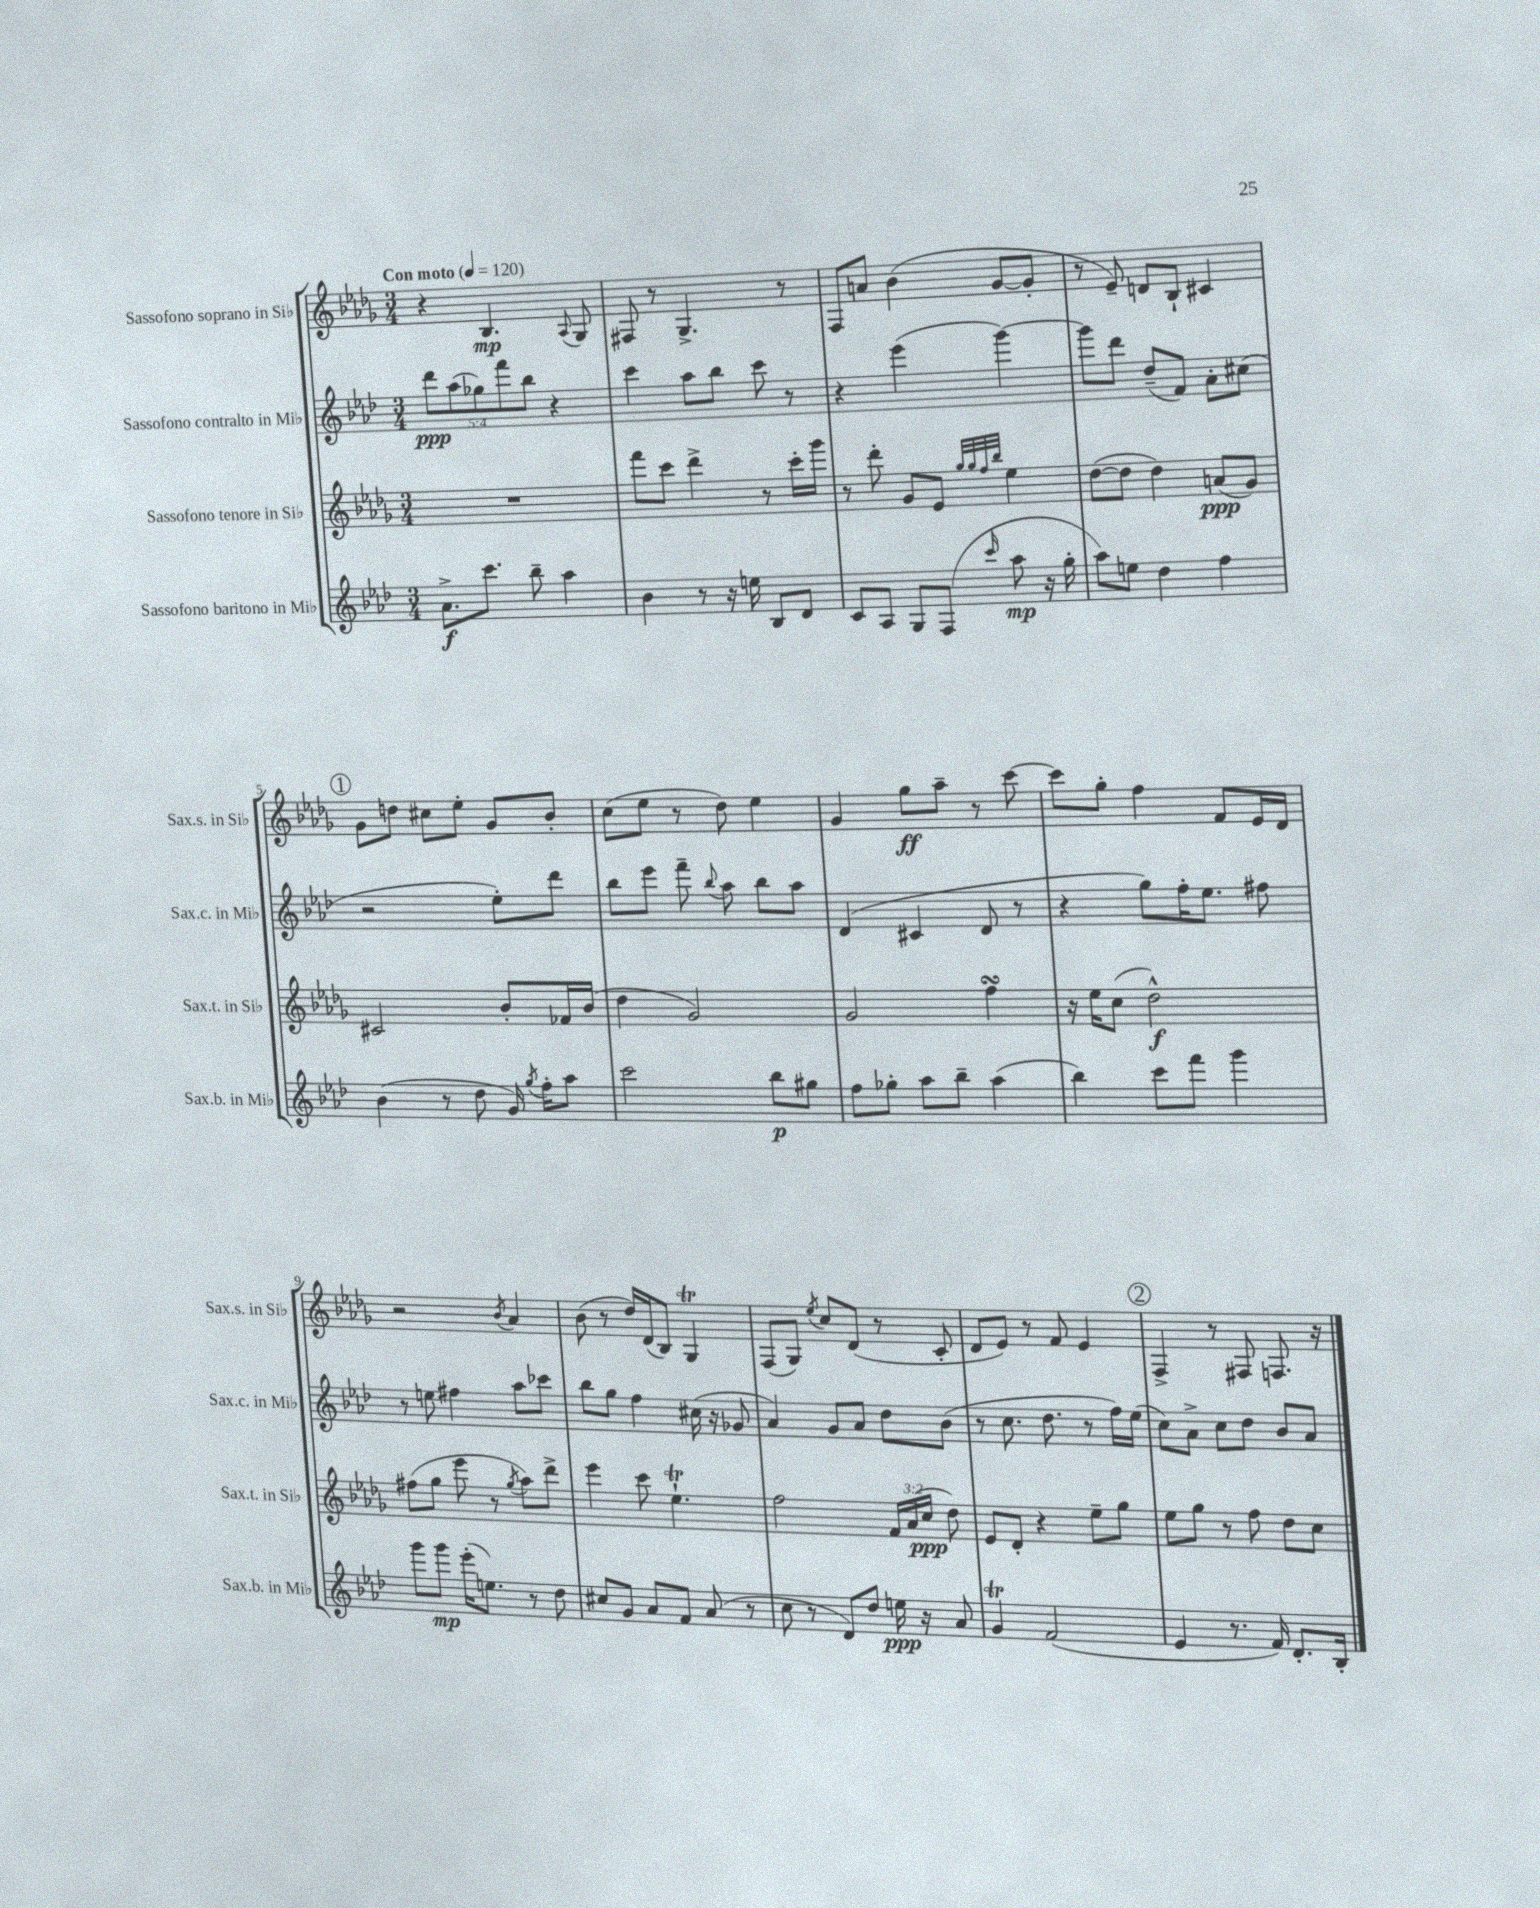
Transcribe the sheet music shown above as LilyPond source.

<<
\new StaffGroup <<
\new Staff = "s0" \with { instrumentName = "Sassofono soprano in Sib" shortInstrumentName = "Sax.s. in Sib" } {
    \clef treble \key des \major \numericTimeSignature \time 3/4 \tempo "Con moto" 4 = 120
    \autoBeamOff r4 bes4.\mp \appoggiatura { aes8 } ges8 |
    fis8 r8 ges4.-> r8 |
    f8[ a'8] bes'4( ges'8[~ ges'8]-. |
    r8 ees'8--) d'8[ bes8]-! cis'4 |
    \mark \markup { \circle "1" } ges'8[ d''8] cis''8[ ees''8]-. ges'8[ bes'8]-. |
    c''8[( ees''8] r8 des''8) ees''4 |
    ges'4 ges''8[\ff aes''8]-- r8 c'''8~ |
    c'''8[ ges''8]-. f''4 f'8[ ees'16 des'16] |
    r2 \acciaccatura { bes'8 } aes'4 |
    bes'8( r8 des''16[) des'16( bes8]) ges4\trill |
    f8[( ges8]) \acciaccatura { ees''8 } c''8[ des'8]( r8 c'8-. |
    des'8[ ees'8]) r8 f'8 ees'4 |
    \mark \markup { \circle "2" } f4-> r8 fis8 f8. r16 \bar "|." |
}
\new Staff = "s1" \with { instrumentName = "Sassofono contralto in Mib" shortInstrumentName = "Sax.c. in Mib" } {
    \clef treble \key aes \major \numericTimeSignature \time 3/4 \override Staff.TupletNumber.text = #tuplet-number::calc-fraction-text
    \autoBeamOff \tuplet 5/4 { des'''8[\ppp aes''8( ges''8) f'''8 bes''8] } r4 |
    c'''4 aes''8[ bes''8] c'''8 r8 |
    r4 ees'''4( g'''4~) |
    g'''8[ des'''8] des''8[--( f'8]) aes'8[-. cis''8]( |
    \mark \markup { \circle "1" } r2 ees''8[-.) des'''8] |
    bes''8[ ees'''8] f'''8-- \appoggiatura { bes''8 } aes''8 bes''8[ aes''8] |
    des'4( cis'4 des'8 r8 |
    r4 g''8[) f''16-. ees''8.] fis''8 |
    r8 e''8 fis''4 aes''8[ ces'''8] |
    bes''8[ g''8] f''4 cis''16( r16 ges'8 |
    aes'4) g'8[ aes'8] des''8[ bes'8]( |
    r8 c''8. des''8. r8 f''16[) ees''16]( |
    \mark \markup { \circle "2" } c''8[) aes'8]-> c''8[ des''8] bes'8[ aes'8] \bar "|." |
}
\new Staff = "s2" \with { instrumentName = "Sassofono tenore in Sib" shortInstrumentName = "Sax.t. in Sib" } {
    \clef treble \key des \major \numericTimeSignature \time 3/4 \override Staff.TupletNumber.text = #tuplet-number::calc-fraction-text
    \autoBeamOff R2. |
    f'''8[ c'''8] des'''4-> r8 c'''16[-. ges'''16] |
    r8 des'''8-. ges'8[ ees'8] \grace { ges''32[ ges''32 f''32 bes''32] } ees''4 |
    des''8[~( des''8] des''4) a'8[\ppp( ges'8]) |
    \mark \markup { \circle "1" } cis'2 bes'8[-. fes'16 bes'16]( |
    des''4 ges'2) |
    ges'2 f''4\turn |
    r16 ees''16[ c''8]( des''2-^\f) |
    fis''8[( ges''8] ees'''8 r8 \acciaccatura { ges''8 } aes''8[) des'''8]-> |
    ees'''4 c'''8 ees''4.-!\trill |
    f''2 \tuplet 3/2 { f'16[ aes'16( c''16]\ppp } des''8) |
    ees'8[ des'8]-. r4 ees''8[-- ges''8] |
    \mark \markup { \circle "2" } ees''8[ ges''8] r8 f''8 des''8[ c''8] \bar "|." |
}
\new Staff = "s3" \with { instrumentName = "Sassofono baritono in Mib" shortInstrumentName = "Sax.b. in Mib" } {
    \clef treble \key aes \major \numericTimeSignature \time 3/4
    \autoBeamOff aes'8.[->\f c'''8.] bes''8-- aes''4 |
    bes'4 r8 r16 e''16 bes8[ des'8] |
    c'8[ aes8] g8[ f8]( \grace { c'''16 } aes''8\mp r16 g''16-. |
    aes''8[) e''8] des''4 f''4 |
    \mark \markup { \circle "1" } bes'4( r8 des''8 g'16) \acciaccatura { g''8 } f''16[-. aes''8] |
    c'''2 bes''8[\p gis''8] |
    f''8[ ges''8]-. aes''8[ bes''8]-- aes''4( |
    bes''4) c'''8[ f'''8] g'''4 |
    g'''8[ g'''8]\mp ees'''16[-.( e''8.]) r8 des''8 |
    cis''8[ g'8] aes'8[ f'8] aes'8( r8 |
    c''8 r8 des'8[) des''8] e''16\ppp r16 aes'8 |
    g'4\trill f'2( |
    \mark \markup { \circle "2" } ees'4 r8. f'16) des'8.[-. bes16]-. \bar "|." |
}
>>
>>
